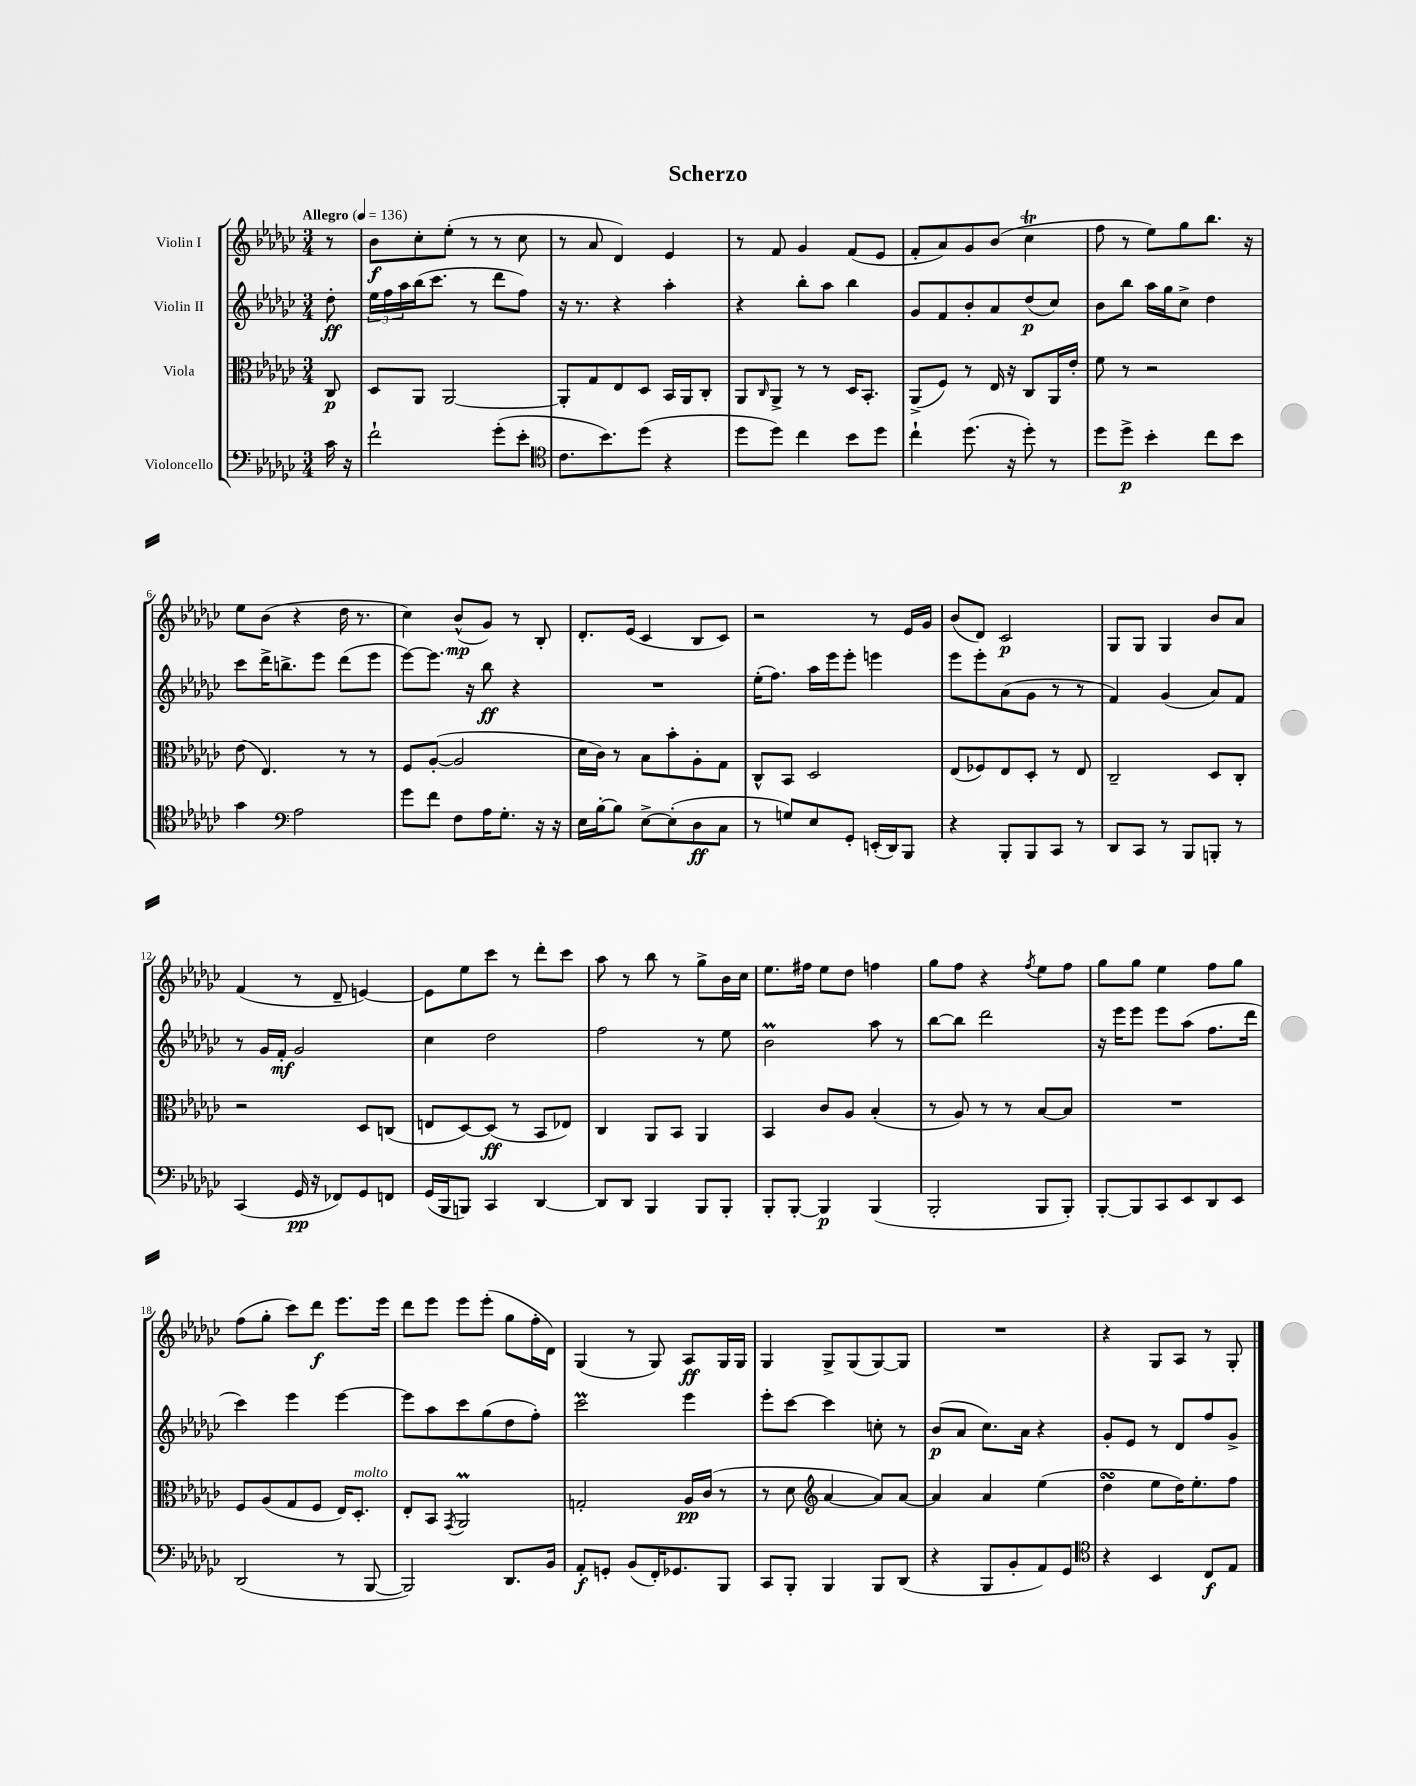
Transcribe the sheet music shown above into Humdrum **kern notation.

**kern	**dynam	**kern	**dynam	**kern	**dynam	**kern	**dynam
*part4	*part4	*part3	*part3	*part2	*part2	*part1	*part1
*staff4	*staff4	*staff3	*staff3	*staff2	*staff2	*staff1	*staff1
*I"Violoncello	*	*I"Viola	*	*I"Violin II	*	*I"Violin I	*
*clefF4	*	*clefC3	*	*clefG2	*	*clefG2	*
*k[b-e-a-d-g-c-]	*	*k[b-e-a-d-g-c-]	*	*k[b-e-a-d-g-c-]	*	*k[b-e-a-d-g-c-]	*
*M3/4	*	*M3/4	*	*M3/4	*	*M3/4	*
*MM136	*	*MM136	*	*MM136	*	*MM136	*
=	=	=	=	=	=	=	=
!	!	!	!	!	!	!LO:TX:a:B:t=Allegro	!
16c-\	.	8C-/	p	8dd-'\	ff	8r	.
16r	.	.	.	.	.	.	.
=1	=1	=1	=1	=1	=1	=1	=1
2f`\	.	8D-/L	.	24ee-\LL	.	8b-\L	f
.	.	.	.	24ff\	.	.	.
.	.	.	.	24aa-\	.	.	.
.	.	8AA-/J	.	(16bb-\J	.	8cc-'\	.
.	.	.	.	8.ccc-\J	.	.	.
.	.	[2AA-/	.	.	.	(8ee-'\J	.
.	.	.	.	8r	.	8r	.
(8g-'\L	.	.	.	8ddd-\L	.	8r	.
8e-'\J	.	.	.	8ff\J)	.	8cc-\	.
=2	=2	=2	=2	=2	=2	=2	=2
*clefC4	*	*	*	*	*	*	*
8.c-\L	.	8AA-'/L]	.	16r	.	8r	.
.	.	.	.	8.r	.	.	.
.	.	8G-/	.	.	.	8a-/	.
8.b-\)	.	.	.	.	.	.	.
.	.	8E-/	.	4r	.	4d-/)	.
(8dd-\J	.	8D-/J	.	.	.	.	.
4r	.	16BB-/LL	.	4aa-'\	.	4e-/	.
.	.	16AA-/J	.	.	.	.	.
.	.	8C-'/J	.	.	.	.	.
=3	=3	=3	=3	=3	=3	=3	=3
8dd-\L	.	8AA-/L	.	4r	.	8r	.
.	.	16qqC-/	.	.	.	.	.
8dd-\J)	.	8AA-^/J	.	.	.	8f/	.
4cc-\	.	8r	.	8bb-'\L	.	4g-/	.
.	.	8r	.	8aa-\J	.	.	.
8b-\L	.	16D-/KL	.	4bb-\	.	(8f/L	.
.	.	8.BB-'/J	.	.	.	.	.
8dd-\J	.	.	.	.	.	8e-/J	.
=4	=4	=4	=4	=4	=4	=4	=4
4cc-`\	.	(8AA-^/L	.	8g-/L	.	8f'/L	.
.	.	8F/J)	.	8f/	.	8a-/)	.
(8.dd-\	.	8r	.	8b-'/	.	8g-/	.
.	.	16E-/	.	8a-/	.	(8b-/J	.
16r	.	16r	.	.	.	.	.
8dd-'\)	.	8C-/L	.	(8dd-/	p	4cc-T\	.
8r	.	16AA-/L	.	8cc-/J)	.	.	.
.	.	16e-'/JJ	.	.	.	.	.
=5	=5	=5	=5	=5	=5	=5	=5
8dd-\L	.	8f\	.	8b-\L	.	8ff\	.
8dd-^\J	p	8r	.	8bb-\J	.	8r	.
4b-'\	.	2r	.	16aa-\LL	.	8ee-\L)	.
.	.	.	.	16gg-\J	.	.	.
.	.	.	.	8cc-^\J	.	8gg-\	.
8cc-\L	.	.	.	4dd-\	.	8.bb-\J	.
8b-\J	.	.	.	.	.	.	.
.	.	.	.	.	.	16r	.
!!LO:LB:g=z
=6	=6	=6	=6	=6	=6	=6	=6
4g-\	.	(8e-\	.	8ccc-\L	.	8ee-\L	.
.	.	4.E-/)	.	16ddd-^\K	.	(8b-\J	.
.	.	.	.	8.bbn^\	.	.	.
*clefF4	*	*	*	*	*	*	*
2A-\	.	.	.	.	.	4r	.
.	.	.	.	8eee-\J	.	.	.
.	.	8r	.	(8ddd-\L	.	16dd-\	.
.	.	.	.	.	.	8.r	.
.	.	8r	.	8eee-\J	.	.	.
=7	=7	=7	=7	=7	=7	=7	=7
8g-\L	.	8F/L	.	[8eee-\L)	.	4cc-\)	.
8f\J	.	([8A-'/J	.	8.eee-\J]	.	.	.
8F\L	.	2A-/]	.	.	.	(8b-^^/L	mp
.	.	.	.	16r	.	.	.
16A-\K	.	.	.	8bb-\	ff	8g-/J)	.
8.G-'\J	.	.	.	.	.	.	.
.	.	.	.	4r	.	8r	.
16r	.	.	.	.	.	8B-'/	.
16r	.	.	.	.	.	.	.
=8	=8	=8	=8	=8	=8	=8	=8
16E-\LL	.	16d-\LL	.	2.r	.	8.d-'/L	.
[16B-'\J	.	16c-\JJ)	.	.	.	.	.
8B-\J]	.	8r	.	.	.	.	.
.	.	.	.	.	.	(16e-/Jk	.
[8E-^\L	.	8B-\L	.	.	.	4c-/	.
(8E-'\]	.	8b-'\	.	.	.	.	.
8D-\	ff	8A-'\	.	.	.	8B-/L	.
8C-\J	.	8G-\J	.	.	.	8c-/J)	.
=9	=9	=9	=9	=9	=9	=9	=9
8r	.	8C-^^/L	.	(16ee-'\KL	.	2r	.
.	.	.	.	8.ff\J)	.	.	.
8Gn/L)	.	8BB-/J	.	.	.	.	.
8E-/	.	2D-/	.	16aa-\LL	.	.	.
.	.	.	.	16eee-\J	.	.	.
8GG-'/J	.	.	.	8eee-'\J	.	.	.
(16EEn'/LL	.	.	.	4eeen\	.	8r	.
16DD-/J)	.	.	.	.	.	.	.
8BBB-/J	.	.	.	.	.	16e-/LL	.
.	.	.	.	.	.	16g-/JJ	.
=10	=10	=10	=10	=10	=10	=10	=10
4r	.	(8E-/L	.	8eee-\L	.	(8b-/L	.
.	.	8F-X/)	.	8eee-'\	.	8d-/J)	.
8BBB-'/L	.	8E-/	.	(8a-\	.	2c-/	p
8BBB-/	.	8D-'/J	.	8g-\J	.	.	.
8CC-/J	.	8r	.	8r	.	.	.
8r	.	8E-/	.	8r	.	.	.
=11	=11	=11	=11	=11	=11	=11	=11
8DD-/L	.	2C-~/	.	4f/)	.	8G-/L	.
8CC-/J	.	.	.	.	.	8G-/J	.
8r	.	.	.	(4g-/	.	4G-/	.
8BBB-/L	.	.	.	.	.	.	.
8BBBn'/J	.	8D-/L	.	8a-/L)	.	8b-/L	.
8r	.	8C-'/J	.	8f/J	.	8a-/J	.
!!LO:LB:g=z
=12	=12	=12	=12	=12	=12	=12	=12
(4CC-/	.	2r	.	8r	.	(4f/	.
.	.	.	.	16g-/LL	.	.	.
.	.	.	.	16f'/JJ	mf	.	.
16GG-/	pp	.	.	2g-/	.	8r	.
16r	.	.	.	.	.	.	.
8FF-X/L)	.	.	.	.	.	8d-~/	.
8GG-/	.	8D-/L	.	.	.	[4en/)	.
8FFn/J	.	(8Cn/J	.	.	.	.	.
=13	=13	=13	=13	=13	=13	=13	=13
(16GG-/LL	.	8En/L	.	4cc-\	.	8e\L]	.
16BBB-/J	.	.	.	.	.	.	.
8BBBn/J)	.	[8D-/)	.	.	.	8ee-\	.
4CC-/	.	(8D-/J]	ff	2dd-\	.	8ccc-\J	.
.	.	8r	.	.	.	8r	.
[4DD-/	.	8BB-/L	.	.	.	8ddd-'\L	.
.	.	8E-X/J)	.	.	.	8ccc-\J	.
=14	=14	=14	=14	=14	=14	=14	=14
8DD-/L]	.	4C-/	.	2ff\	.	8aa-\	.
8DD-/J	.	.	.	.	.	8r	.
4BBB-/	.	8AA-/L	.	.	.	8bb-\	.
.	.	8BB-/J	.	.	.	8r	.
8BBB-/L	.	4AA-/	.	8r	.	8gg-^\L	.
8BBB-'/J	.	.	.	8ee-\	.	16b-\L	.
.	.	.	.	.	.	16cc-\JJ	.
=15	=15	=15	=15	=15	=15	=15	=15
8BBB-'/L	.	4BB-/	.	2b-m\	.	8.ee-\L	.
[8BBB-'/J	.	.	.	.	.	.	.
.	.	.	.	.	.	16ff#X\Jk	.
4BBB-/]	p	8c-/L	.	.	.	8ee-\L	.
.	.	8A-/J	.	.	.	8dd-\J	.
(4BBB-/	.	(4B-'/	.	8aa-\	.	4ffn\	.
.	.	.	.	8r	.	.	.
=16	=16	=16	=16	=16	=16	=16	=16
2BBB-'/	.	8r	.	[8bb-\L	.	8gg-\L	.
.	.	8A-/)	.	8bb-\J]	.	8ff\J	.
.	.	8r	.	2ddd-\	.	4r	.
.	.	8r	.	.	.	.	.
.	.	.	.	.	.	8qff/	.
8BBB-/L	.	[8B-/L	.	.	.	8ee-\L	.
8BBB-'/J)	.	8B-/J]	.	.	.	8ff\J	.
=17	=17	=17	=17	=17	=17	=17	=17
[8BBB-'/L	.	2.r	.	16r	.	8gg-\L	.
.	.	.	.	16eee-\KL	.	.	.
8BBB-/]	.	.	.	8eee-\J	.	8gg-\J	.
8CC-/	.	.	.	8eee-\L	.	4ee-\	.
8EE-/	.	.	.	(8aa-\J	.	.	.
8DD-/	.	.	.	8.ff\L	.	8ff\L	.
8EE-/J	.	.	.	.	.	8gg-\J	.
.	.	.	.	16ddd-\Jk	.	.	.
!!LO:LB:g=z
=18	=18	=18	=18	=18	=18	=18	=18
(2DD-/	.	8F/L	.	4ccc-\)	.	(8ff\L	.
.	.	(8A-/	.	.	.	8gg-'\J	.
.	.	8G-/	.	4eee-\	.	8ccc-\L)	.
.	.	8F/J	.	.	.	8ddd-\J	f
8r	.	16E-/KL)	.	[4eee-\	.	8.eee-\L	.
!	!	!LO:TX:a:i:t=molto	!	!	!	!	!
.	.	8.D-'/J	.	.	.	.	.
[8BBB-/	.	.	.	.	.	.	.
.	.	.	.	.	.	16eee-\Jk	.
=19	=19	=19	=19	=19	=19	=19	=19
2BBB-/])	.	8E-'/L	.	8eee-\L]	.	8ddd-\L	.
.	.	8BB-/J	.	8aa-\	.	8eee-\J	.
.	.	8qGG-/	.	.	.	.	.
.	.	2AA-M/	.	8ccc-\	.	8eee-\L	.
.	.	.	.	(8gg-\	.	(8eee-'\J	.
8.DD-/L	.	.	.	8dd-\	.	8gg-\L	.
.	.	.	.	8ff'\J)	.	16ff'\L	.
16BB-/Jk	.	.	.	.	.	16d-\JJ)	.
=20	=20	=20	=20	=20	=20	=20	=20
8AA-'/L	f	2Gn'/	.	2ccc-M\	.	(4G-/	.
8GGn'/J	.	.	.	.	.	.	.
(8BB-/L	.	.	.	.	.	8r	.
16FF'/K)	.	.	.	.	.	8G-/)	.
8.GG-X/	.	.	.	.	.	.	.
.	.	16A-/LL	pp	4eee-\	.	8A-/L	ff
.	.	(16c-/JJ	.	.	.	.	.
8BBB-/J	.	8r	.	.	.	16G-/L	.
.	.	.	.	.	.	16G-/JJ	.
=21	=21	=21	=21	=21	=21	=21	=21
8CC-/L	.	8r	.	8eee-'\L	.	4G-/	.
8BBB-'/J	.	8d-\	.	[8ccc-\J	.	.	.
*	*	*clefG2	*	*	*	*	*
4BBB-/	.	[4a-/	.	4ccc-\]	.	8G-^/L	.
.	.	.	.	.	.	(8G-/	.
8BBB-/L	.	8a-/L])	.	8ccn'\	.	[8G-/)	.
(8DD-/J	.	[8a-/J	.	8r	.	8G-/J]	.
=22	=22	=22	=22	=22	=22	=22	=22
4r	.	4a-/]	.	(8b-/L	p	2.r	.
.	.	.	.	8a-/J	.	.	.
8BBB-/L	.	4a-/	.	8.cc-\L)	.	.	.
8BB-'/	.	.	.	.	.	.	.
.	.	.	.	16a-\Jk	.	.	.
8AA-/)	.	(4ee-\	.	4r	.	.	.
8GG-/J	.	.	.	.	.	.	.
=23	=23	=23	=23	=23	=23	=23	=23
*clefC4	*	*	*	*	*	*	*
4r	.	4dd-sSSS\	.	8g-'/L	.	4r	.
.	.	.	.	8e-/J	.	.	.
4BB-/	.	8ee-\L	.	8r	.	8G-/L	.
.	.	16dd-\K)	.	8d-/L	.	8A-/J	.
.	.	8.ee-'\	.	.	.	.	.
8C-/L	f	.	.	8ff/	.	8r	.
8E-/J	.	8ff\J	.	8g-^/J	.	8G-'/	.
==	==	==	==	==	==	==	==
*-	*-	*-	*-	*-	*-	*-	*-
